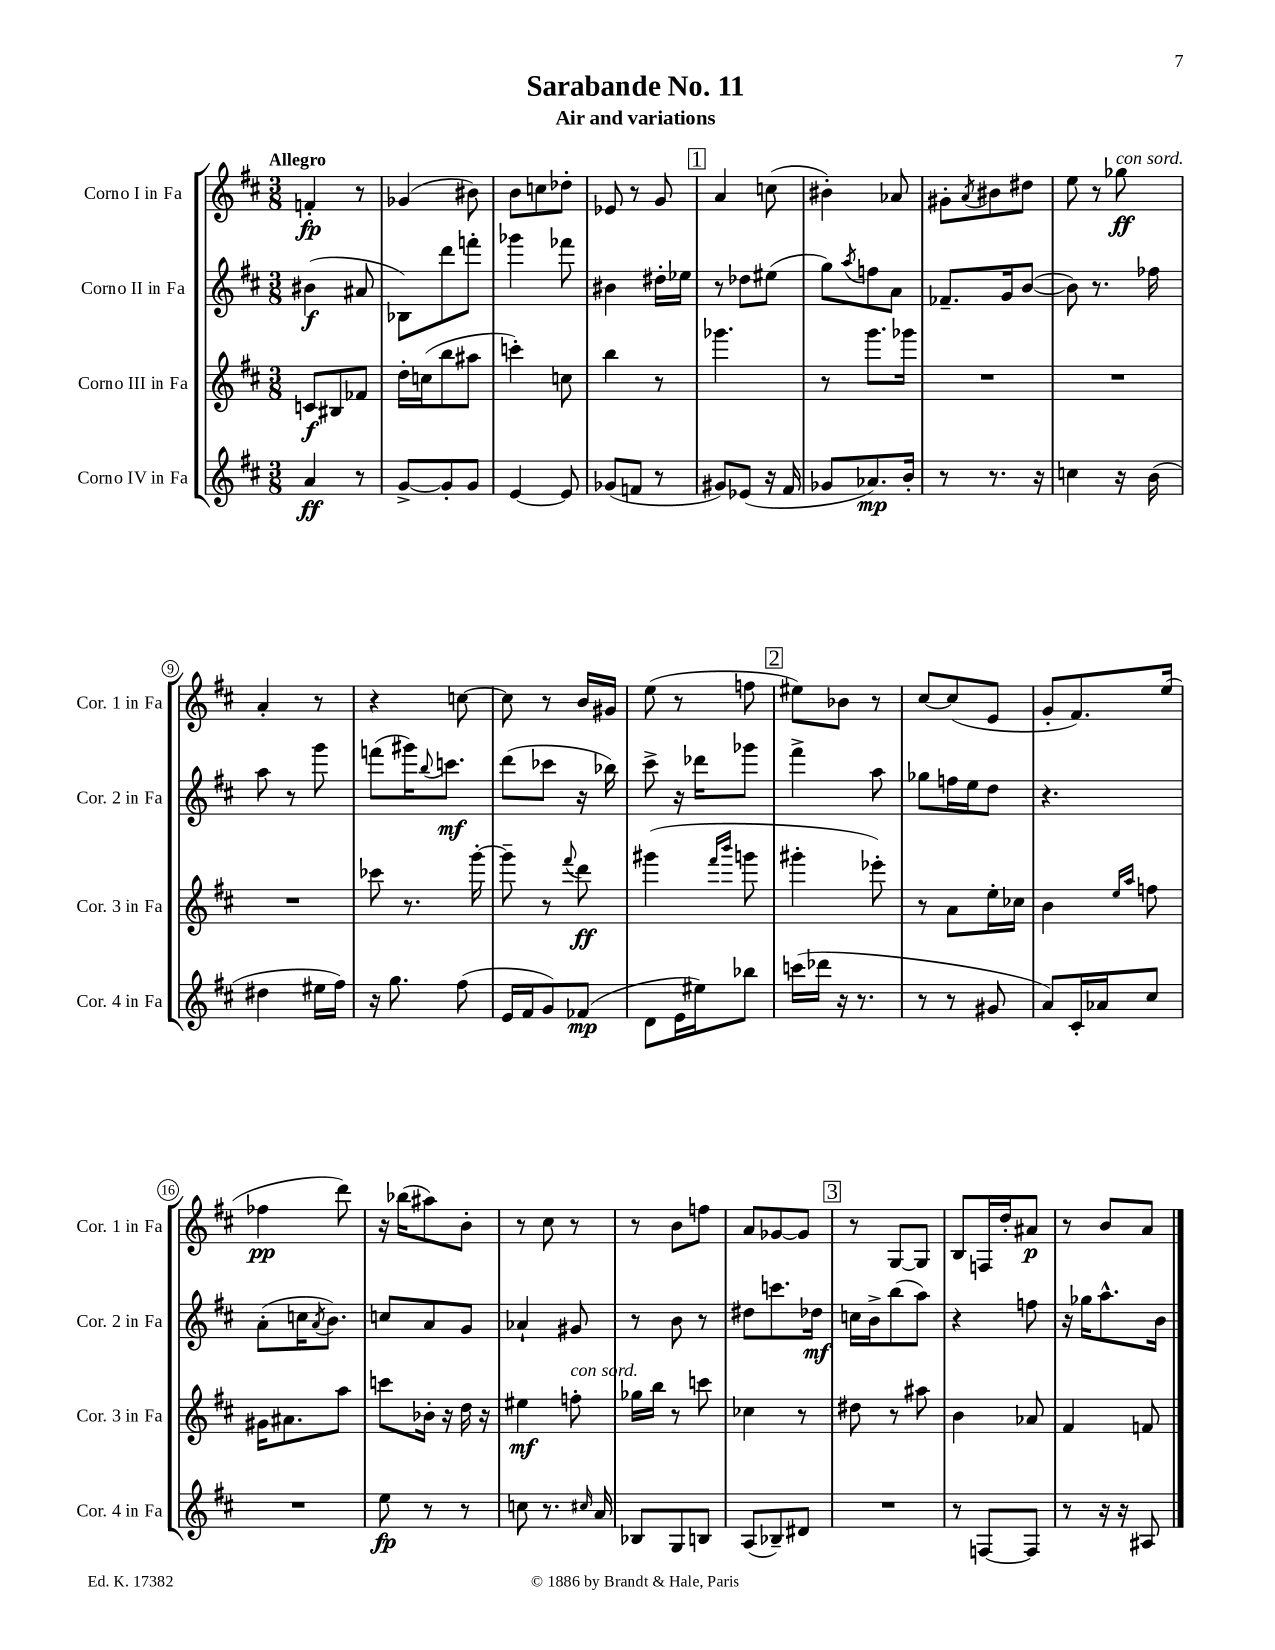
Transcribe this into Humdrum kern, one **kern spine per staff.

**kern	**kern	**kern	**kern
*staff4	*staff3	*staff2	*staff1
*clefG2	*clefG2	*clefG2	*clefG2
*k[f#c#]	*k[f#c#]	*k[f#c#]	*k[f#c#]
*M3/8	*M3/8	*M3/8	*M3/8
4a	8c	(4b#	4f'
.	8B#	.	.
8r	8f-	8a#	8r
=	=	=	=
[8g^	16dd'	8B-)	(4g-
.	(16cc	.	.
8g']	8bb	8ddd	.
8g	8aa#	8fff'	8b#)
=	=	=	=
[4e	4ccc')	4ggg-	8b
.	.	.	8cc
8e]	8cc	8fff-	8dd-'
=	=	=	=
(8g-	4bb	4b#	8e-
8f	.	.	8r
8r	8r	16dd#'	8g
.	.	16ee-	.
=	=	=	=
8g#)	4.ggg-	8r	4a
(8e-	.	8dd-	.
16r	.	(8ee#	(8cc
16f#	.	.	.
=	=	=	=
8g-	8r	8gg)	4b#')
.	.	8qaa	.
8.a-)	8.ggg	8ff	.
.	.	8a	8a-
16b'	16ggg-	.	.
=	=	=	=
8r	4.r	8.f-~	8g#'
.	.	.	8qa
8.r	.	.	8b#
.	.	16g	.
.	.	([8b	8dd#
16r	.	.	.
=	=	=	=
4cc	4.r	8b])	8ee
.	.	8.r	8r
16r	.	.	8gg-
(16b	.	16ff-	.
=	=	=	=
4dd#	4.r	8aa	4a'
.	.	8r	.
16ee#	.	8ggg	8r
16ff#)	.	.	.
=	=	=	=
16r	8ccc-	(8fff	4r
8.gg	.	.	.
.	8.r	16ggg#)	.
.	.	8qqbb	.
.	.	8.ccc	.
(8ff#	.	.	[8cc
.	[16ggg'	.	.
=	=	=	=
16e	8ggg~]	(8ddd	8cc]
16f#	.	.	.
8g)	8r	8ccc-	8r
.	8qqfff#	.	.
(8f-	8ddd	16r	16b
.	.	16bb-)	16g#
=	=	=	=
8d	(4ggg#	8ccc#^	(8ee
16e	.	16r	8r
16ee#)	.	16ddd-	.
.	16qqfff#	.	.
.	16qqbbb	.	.
8bb-	8ggg	8ggg-	8ff
=	=	=	=
(16ccc	4ggg#'	4fff#^	8ee#)
16ddd-	.	.	.
16r	.	.	8b-
8.r	.	.	.
.	8eee-')	8aa	8r
=	=	=	=
8r	8r	8gg-	[8cc#
8r	8a	16ff	(8cc#]
.	.	16ee	.
8g#	16ee'	8dd	8e
.	16cc-	.	.
=	=	=	=
8a)	4b	4.r	8g'
16c#'	.	.	8.f#)
16a-	.	.	.
.	16qqee	.	.
.	16qqaa	.	.
8cc#	8ff	.	.
.	.	.	(16ee
=	=	=	=
4.r	16g#	(8a'	4ff-
.	8.a#	.	.
.	.	16cc	.
.	.	8qa	.
.	.	8.b)	.
.	8aa	.	8ddd)
=	=	=	=
8ee	8ccc	8cc	16r
.	.	.	(16bb-
8r	16b-'	8a	8aa#)
.	16r	.	.
8r	16dd	8g	8b'
.	16r	.	.
=	=	=	=
8cc	4ee#	4a-`	8r
8.r	.	.	8cc#
.	8ff'	8g#	8r
16qqcc#	.	.	.
16a	.	.	.
=	=	=	=
8B-	16gg-	8r	8r
.	16bb	.	.
8G	8r	8b	8b
8B	8ccc	8r	8ff
=	=	=	=
(8A	4cc-	8dd#	8a
8B-~)	.	8.ccc	[8g-
8d#	8r	.	8g-]
.	.	16dd-	.
=	=	=	=
4.r	8dd#	16cc	8r
.	.	16b^	.
.	8r	(8bb	[8G
.	8aa#	8aa)	8G]
=	=	=	=
8r	4b	4r	8B
[8F	.	.	16F
.	.	.	16dd'
8F]	8a-	8ff	8a#
=	=	=	=
8r	4f#	16r	8r
.	.	16gg-	.
16r	.	8.aa^^	8b
16r	.	.	.
8A#	8f	.	8a
.	.	16b	.
==	==	==	==
*-	*-	*-	*-
